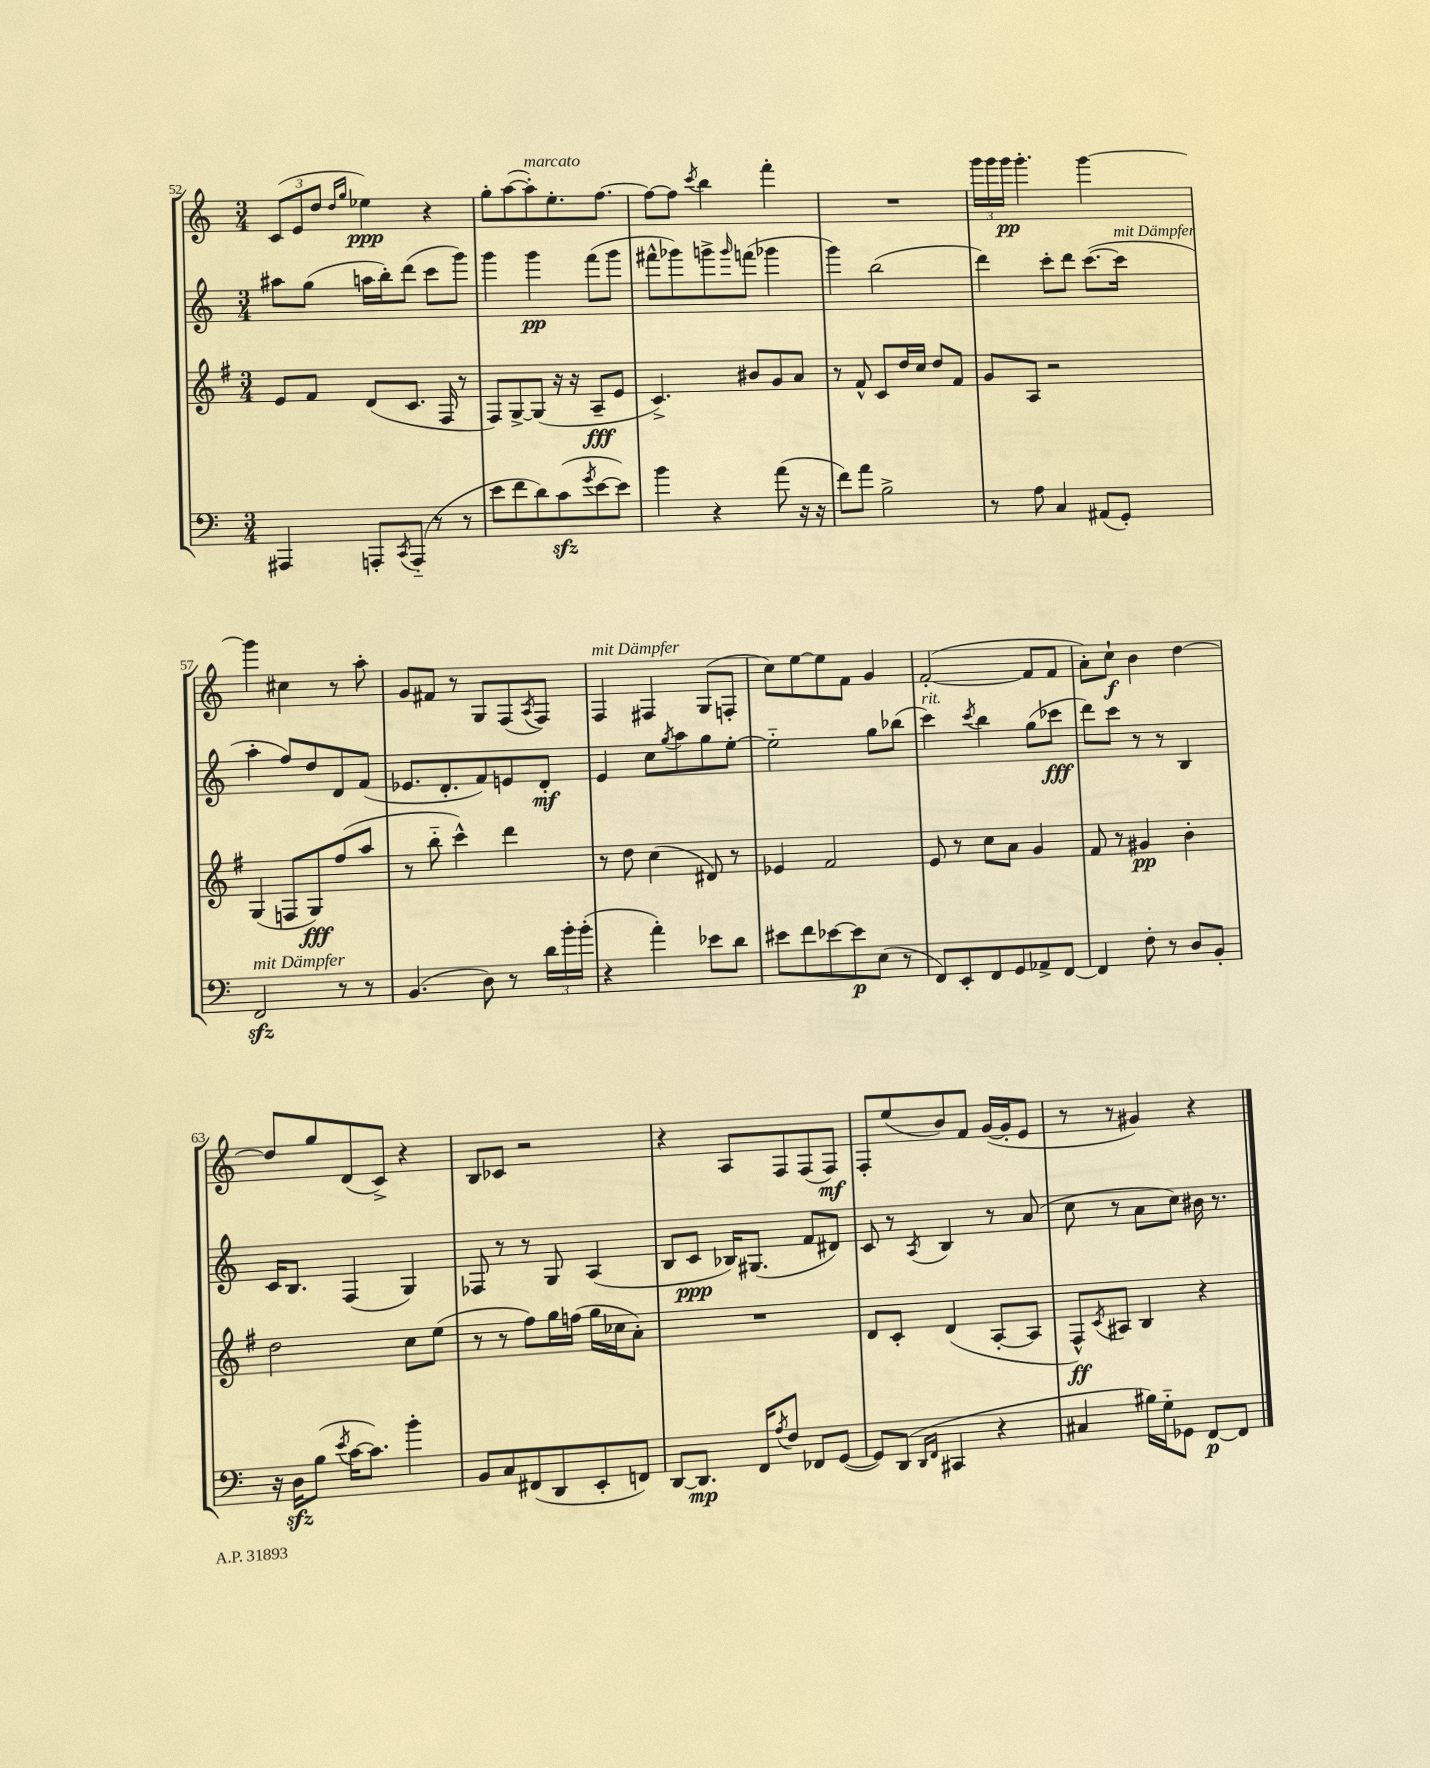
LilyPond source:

<<
\new StaffGroup <<
\new Staff = "s0" {
    \clef treble \key c \major \numericTimeSignature \time 3/4
    \tuplet 3/2 { c'8( e'8 d''8 } \grace { d''16 g''16 } ees''4\ppp) r4 |
    g''8-. a''8~( a''8-.^\markup { \italic "marcato" }) e''8.-. f''8.~ |
    f''8~ f''8 \acciaccatura { c'''8 } b''4 f'''4-. |
    R2. |
    \tuplet 3/2 { g'''16 g'''16 g'''16\pp } g'''4.-. g'''4~ |
    g'''4 cis''4 r8 a''8-. |
    g'8 fis'8 r8 g8 f8( \acciaccatura { a8 } f8) |
    f4^\markup { \italic "mit Dämpfer" } fis4 g8( f8-. |
    c''8) e''8~ e''8 f'8 g'4 |
    f'2~-.( f'8 f'8 |
    a'8-.) c''8-!\f b'4 d''4~ |
    d''8 g''8 d'8( c'8->) r4 |
    b8 ces'8 r2 |
    r4 a8 f8 f8( f8\mf) |
    f8-. e''8( b'8) f'8 g'16~( g'16-. e'8 |
    r8 r8 gis'4) r4 \bar "|." |
}
\new Staff = "s1" {
    \clef treble \key c \major \numericTimeSignature \time 3/4
    ais''8 g''8( a''16 b''16-.) d'''8( c'''8 g'''8) |
    g'''4 g'''4\pp f'''8( g'''8 |
    fis'''8-^ ges'''8) g'''8-> \grace { g'''16 } f'''8( ges'''4 |
    g'''4) b''2( |
    d'''4) c'''8-. d'''8 c'''8.~( c'''16^\markup { \italic "mit Dämpfer" } |
    a''4-. f''8) d''8 d'8 f'8( |
    ees'8. d'8.-. f'8) e'8 d'8-.\mf |
    e'4 c''8 \acciaccatura { g''8 } a''8 g''8 e''8~-. |
    e''2-_ g''8 bes''8( |
    c'''4^\markup { \italic "rit." }) \acciaccatura { c'''8 } b''4 g''8( ces'''8\fff |
    d'''8) c'''8 r8 r8 b4 |
    c'16 b8. f4( g4) |
    fes8 r8 r8 g8 a4( |
    b8 c'8\ppp bes16) gis8.( f'8 dis'8) |
    c'8 r8 \acciaccatura { a8 } b4 r8 a'8( |
    c''8 r8 a'8 c''8) bis'16 r8. \bar "|." |
}
\new Staff = "s2" {
    \clef treble \key g \major \numericTimeSignature \time 3/4
    e'8 fis'8 d'8( c'8. fis16 r8 |
    fis8) g8~-> g8( r16 r16 a8--\fff e'8 |
    c'4.->) bis'8 g'8 a'8 |
    r8 fis'8-^ c'8 d''16 c''16 d''8 fis'8 |
    g'8 a8 r2 |
    g4( f8 g8\fff) fis''8( a''8 |
    r8 b''8-_ c'''4-^) d'''4 |
    r8 d''8 c''4( dis'8) r8 |
    ees'4 fis'2 |
    e'8 r8 c''8 a'8 g'4 |
    fis'8 r8 gis'4\pp b'4-. |
    d''2 c''8 e''8( |
    r8 r8 fis''8) g''16 f''16( g''16 ces''16 a'8-.) |
    R2. |
    d'8 c'8-. d'4( a8~-. a8 |
    fis8-^\ff) \acciaccatura { c'8 } ais8 b4 r4 \bar "|." |
}
\new Staff = "s3" {
    \clef bass \key c \major \numericTimeSignature \time 3/4
    ais,,4 a,,8-. \acciaccatura { c,8 } a,,8-_( r8 r8 |
    e'8 f'8 d'8) c'8\sfz( \acciaccatura { g'8 } e'8~ e'8) |
    b'4 r4 a'8( r16 r16 |
    f'8) a'8 b2-> |
    r8 a8 c4 ais,8( g,8-.) |
    f,2\sfz^\markup { \italic "mit Dämpfer" } r8 r8 |
    b,4.( d8) r8 \tuplet 3/2 { d'16 b'16-. b'16-.( } |
    r4 a'4-.) ees'8 d'8 |
    eis'8 f'8 ees'8~ ees'8\p e8( r8 |
    f,8) e,8-. f,8 g,8 aes,8-> f,8~ |
    f,4 f8-. r8 d8 b,8-. |
    r16 d16\sfz b8( \acciaccatura { e'8 } c'16~ c'8.) b'4-. |
    b,8 c8 fis,8( d,8 e,8-. f,8) |
    d,8~ d,8.\mp f,16 \acciaccatura { a8 } f8 fes,8 g,8~( |
    g,8) d,8( \grace { d,16 f,16 } cis,4 r4 |
    cis4 bis16) g16-_ ges,8 f,8~\p f,8 \bar "|." |
}
>>
>>
\layout { \context { \Score currentBarNumber = #52 } }
